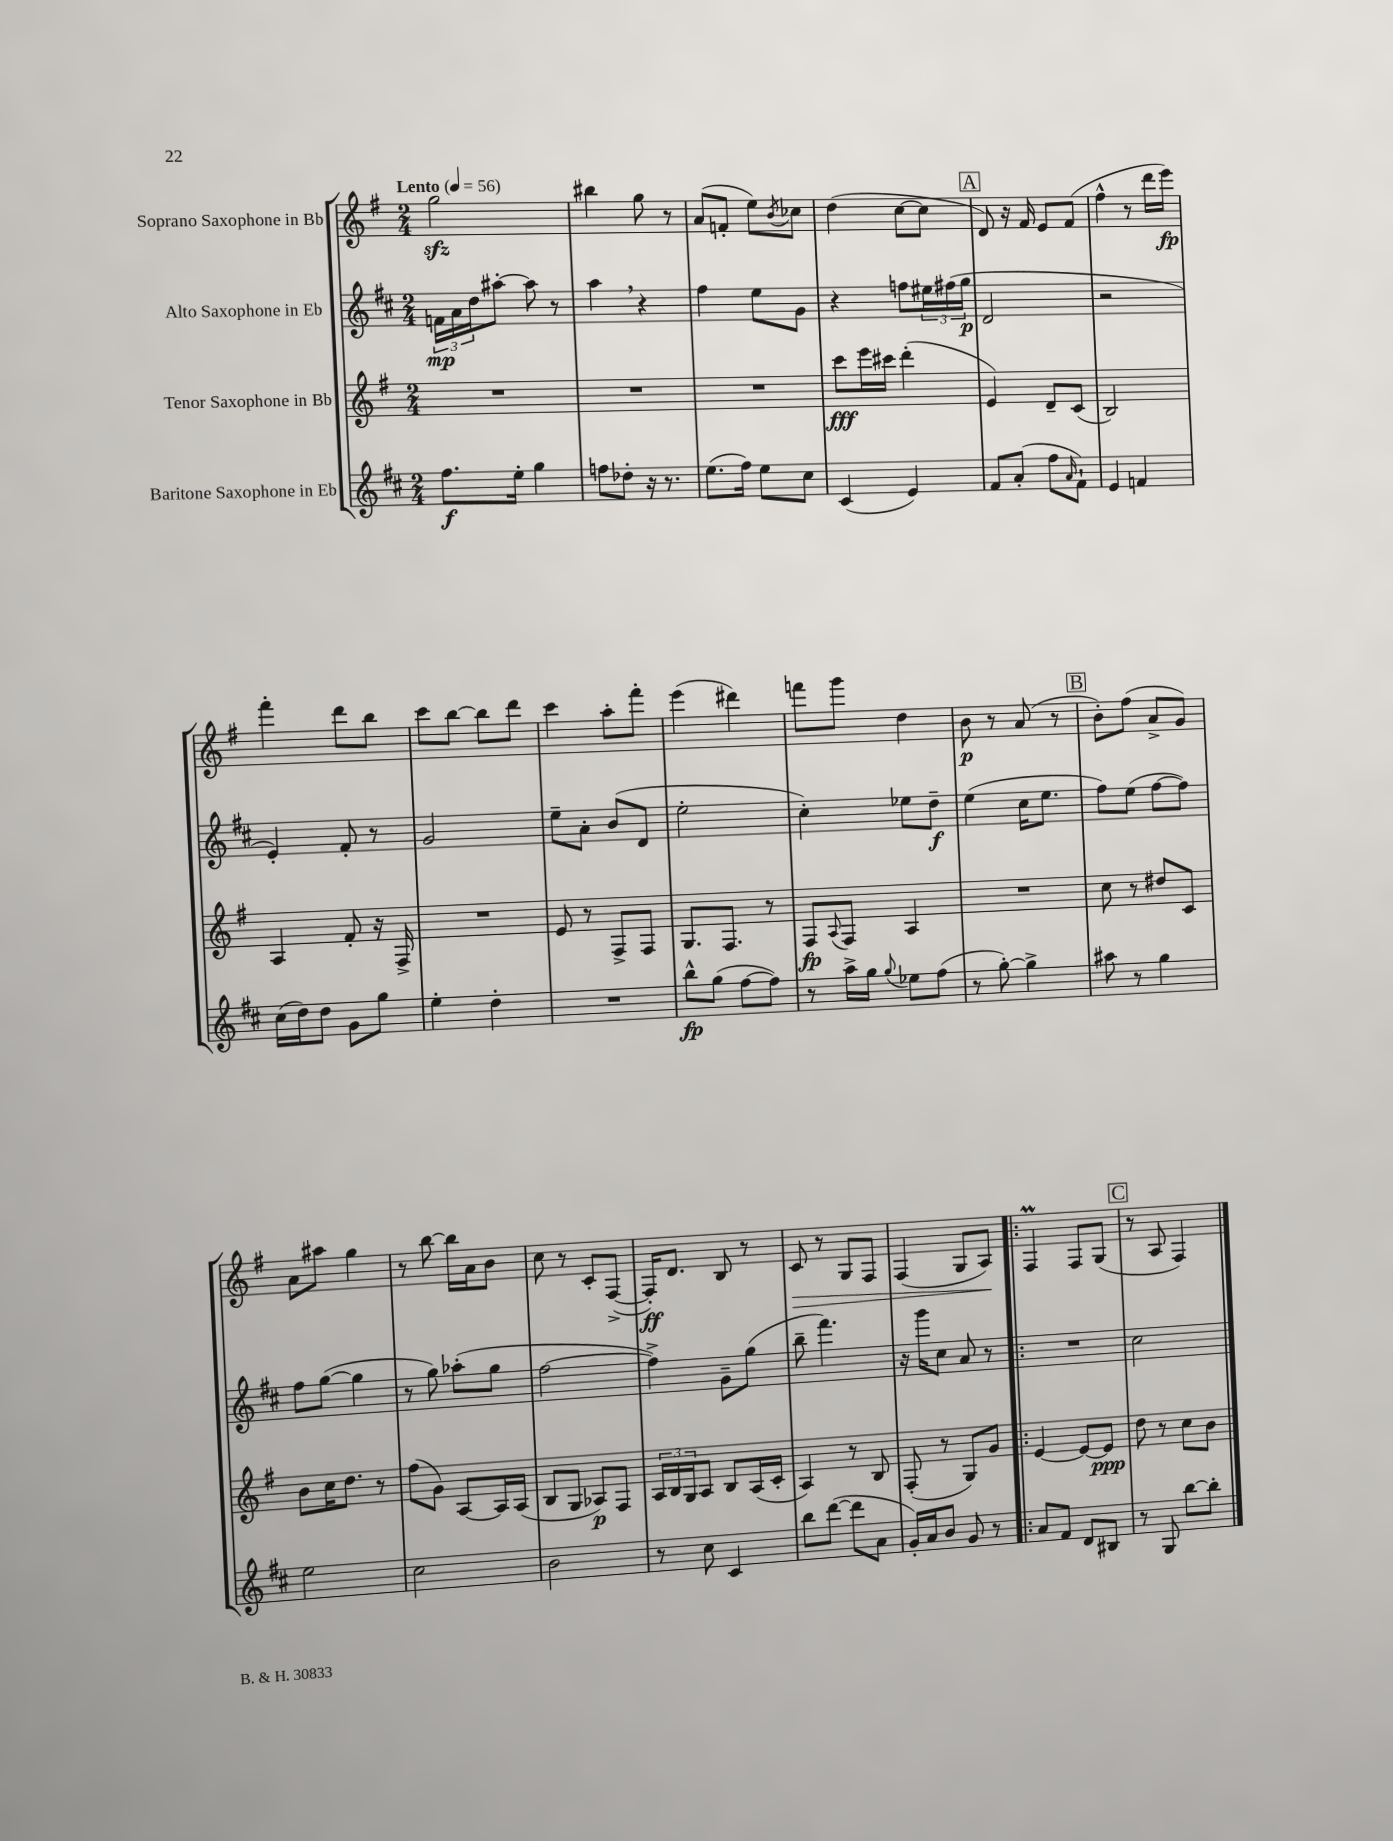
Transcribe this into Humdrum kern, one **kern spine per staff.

**kern	**dynam	**kern	**dynam	**kern	**dynam	**kern	**dynam
*part4	*part4	*part3	*part3	*part2	*part2	*part1	*part1
*staff4	*staff4	*staff3	*staff3	*staff2	*staff2	*staff1	*staff1
*I"Baritone Saxophone in Eb	*	*I"Tenor Saxophone in Bb	*	*I"Alto Saxophone in Eb	*	*I"Soprano Saxophone in Bb	*
*clefG2	*	*clefG2	*	*clefG2	*	*clefG2	*
*k[f#c#]	*	*k[f#]	*	*k[f#c#]	*	*k[f#]	*
*M2/4	*	*M2/4	*	*M2/4	*	*M2/4	*
*MM56	*	*MM56	*	*MM56	*	*MM56	*
=1	=1	=1	=1	=1	=1	=1	=1
!	!	!	!	!	!	!LO:TX:a:B:t=Lento	!
8.ff#\L	f	2r	.	24fn\LL	mp	2ggzz\	.
.	.	.	.	24a\	.	.	.
.	.	.	.	24dd\J	.	.	.
.	.	.	.	[8aa#X'\J	.	.	.
16ee'\Jk	.	.	.	.	.	.	.
4gg\	.	.	.	8aa#\]	.	.	.
.	.	.	.	8r	.	.	.
=2	=2	=2	=2	=2	=2	=2	=2
8ffn\L	.	2r	.	4aa,\	.	4bb#X\	.
8dd-X'\J	.	.	.	.	.	.	.
16r	.	.	.	4r	.	8gg\	.
8.r	.	.	.	.	.	.	.
.	.	.	.	.	.	8r	.
=3	=3	=3	=3	=3	=3	=3	=3
(8.ee\L	.	2r	.	4ff#\	.	(8a/L	.
.	.	.	.	.	.	8fn'/J	.
16ff#\Jk)	.	.	.	.	.	.	.
8ee\L	.	.	.	8ee\L	.	8ee\L)	.
.	.	.	.	.	.	8qb/	.
8cc#\J	.	.	.	8g\J	.	8cc-X\J	.
=4	=4	=4	=4	=4	=4	=4	=4
(4c#/	.	8ccc\L	fff	4r	.	(4dd\	.
.	.	16eee\L	.	.	.	.	.
.	.	16ccc#X\JJ	.	.	.	.	.
4e/)	.	(4ddd'\	.	8ffn\L	.	[8cc\L	.
.	.	.	.	24ee#X\L	.	8cc\J]	.
.	.	.	.	(24ff#X\	.	.	.
.	.	.	.	24gg\JJ	p	.	.
!!LO:REH:place=s1:t=A
=5	=5	=5	=5	=5	=5	=5	=5
8f#/L	.	4e/)	.	2d/	.	8d/)	.
(8a'/J	.	.	.	.	.	16r	.
.	.	.	.	.	.	16f#/	.
8ff#\L	.	8d~/L	.	.	.	8e/L	.
16qqa/	.	.	.	.	.	.	.
8f#`\J)	.	(8c/J	.	.	.	(8f#/J	.
=6	=6	=6	=6	=6	=6	=6	=6
4e/	.	2B/)	.	2r	.	4ff#^^\	.
4fn/	.	.	.	.	.	8r	.
.	.	.	.	.	.	16ddd\LL	.
.	.	.	.	.	.	16eee\JJ)	fp
!!LO:LB:g=z
=7	=7	=7	=7	=7	=7	=7	=7
(16cc#\LL	.	4A/	.	4e'/)	.	4fff#'\	.
16dd\J)	.	.	.	.	.	.	.
8dd\J	.	.	.	.	.	.	.
8g\L	.	8f#'/	.	8f#'/	.	8ddd\L	.
8gg\J	.	16r	.	8r	.	8bb\J	.
.	.	16F#^/	.	.	.	.	.
=8	=8	=8	=8	=8	=8	=8	=8
4ee'\	.	2r	.	2g/	.	8ccc\L	.
.	.	.	.	.	.	[8bb\J	.
4dd'\	.	.	.	.	.	8bb\L]	.
.	.	.	.	.	.	8ddd\J	.
=9	=9	=9	=9	=9	=9	=9	=9
2r	.	8e/	.	8ee~\L	.	4ccc\	.
.	.	8r	.	8a'\J	.	.	.
.	.	8F#^/L	.	(8b/L	.	8aa'\L	.
.	.	8F#/J	.	8d/J	.	8fff#'\J	.
=10	=10	=10	=10	=10	=10	=10	=10
8bb^^\L	fp	8.G/L	.	2ee'\	.	(4eee\	.
(8gg\J	.	.	.	.	.	.	.
.	.	8.F#/J	.	.	.	.	.
[8ff#\L	.	.	.	.	.	4ddd#X\)	.
8ff#\J])	.	8r	.	.	.	.	.
=11	=11	=11	=11	=11	=11	=11	=11
8r	.	8F#/L	fp	4cc#'\)	.	8fffn\L	.
.	.	8qqA/	.	.	.	.	.
16aa^\LL	.	8F#/J	.	.	.	8ggg\J	.
16gg\JJ	.	.	.	.	.	.	.
8qqgg/	.	.	.	.	.	.	.
8ee-X\L	.	4A/	.	8ee-X\L	.	4dd\	.
(8ff#\J	.	.	.	8dd~\J	f	.	.
=12	=12	=12	=12	=12	=12	=12	=12
8r	.	2r	.	(4ee\	.	8b\	p
[8gg'\)	.	.	.	.	.	8r	.
4gg^\]	.	.	.	16cc#\KL	.	(8a/	.
.	.	.	.	8.ee\J	.	.	.
.	.	.	.	.	.	8r	.
!!LO:REH:place=s1:t=B
=13	=13	=13	=13	=13	=13	=13	=13
8aa#X\	.	8cc\	.	8ff#\L)	.	8b'\L)	.
8r	.	8r	.	(8ee\J	.	(8ff#\J	.
4gg\	.	8dd#X/L	.	[8ff#\L	.	8a^/L	.
.	.	8c/J	.	8ff#\J])	.	8g/J)	.
!!LO:LB:g=z
=14	=14	=14	=14	=14	=14	=14	=14
2ee\	.	8b\L	.	8ff#\L	.	8a\L	.
.	.	16cc\K	.	([8gg\J	.	8aa#X\J	.
.	.	8.dd\J	.	.	.	.	.
.	.	.	.	4gg\]	.	4gg\	.
.	.	8r	.	.	.	.	.
=15	=15	=15	=15	=15	=15	=15	=15
2cc#\	.	(8ff#\L	.	8r	.	8r	.
.	.	8g\J)	.	8gg\)	.	[8bb\	.
.	.	[8A/L	.	(8aa-X'\L	.	16bb\LL]	.
.	.	.	.	.	.	16a\J	.
.	.	16A/L]	.	8gg\J	.	8b\J	.
.	.	(16A/JJ	.	.	.	.	.
=16	=16	=16	=16	=16	=16	=16	=16
2b\	.	8B/L	.	[2ff#\	.	8cc\	.
.	.	8G/J	.	.	.	8r	.
.	.	8A-X/L)	p	.	.	8c'/L	.
.	.	8F#/J	.	.	.	([8F#^/J	.
=17	=17	=17	=17	=17	=17	=17	=17
8r	.	24A/LL	.	4ff#^\])	.	16F#'/KL])	ff
.	.	24B/	.	.	.	.	.
.	.	.	.	.	.	8.d/J	.
.	.	24G/J	.	.	.	.	.
8cc#\	.	8A/J	.	.	.	.	.
4c#/	.	8B/L	.	8g~\L	.	8B/	.
.	.	(16A/L	.	(8gg\J	.	8r	.
.	.	16c'/JJ	.	.	.	.	.
=18	=18	=18	=18	=18	=18	=18	=18
!	!	!	!	!	!	!	!LO:HP:b
8bb\L	.	4A/)	.	8bb~\	.	8c/	>
([8ddd\J	.	.	.	4.fff#\)	.	8r	.
8ddd\L]	.	8r	.	.	.	8G/L	.
8a\J	.	8B/	.	.	.	8F#/J	.
=19	=19	=19	=19	=19	=19	=19	=19
16g'/LL)	.	(8F#'/	.	16r	.	(4F#/	.
16a/J	.	.	.	16ggg\KL	.	.	.
8b/J	.	8r	.	8cc#\J	.	.	.
8g/	.	8G/L)	.	8a/	.	8G/L	.
8r	.	8g/J	.	8r	.	8A/J)	.
.	.	.	.	.	.	.	]
=20!|:	=20!|:	=20!|:	=20!|:	=20!|:	=20!|:	=20!|:	=20!|:
8a/L	.	[4e/	.	2r	.	4F#m/	.
8f#/J	.	.	.	.	.	.	.
8d/L	.	8e/L_	.	.	.	8F#/L	.
8B#X/J	.	8e/J]	ppp	.	.	(8G/J	.
!!LO:REH:place=s1:t=C
=21	=21	=21	=21	=21	=21	=21	=21
8r	.	8dd\	.	2cc#\	.	8r	.
8G/	.	8r	.	.	.	8A/	.
[8bb\L	.	8cc\L	.	.	.	4F#/)	.
8bb'\J]	.	8b\J	.	.	.	.	.
==	==	==	==	==	==	==	==
*-	*-	*-	*-	*-	*-	*-	*-
